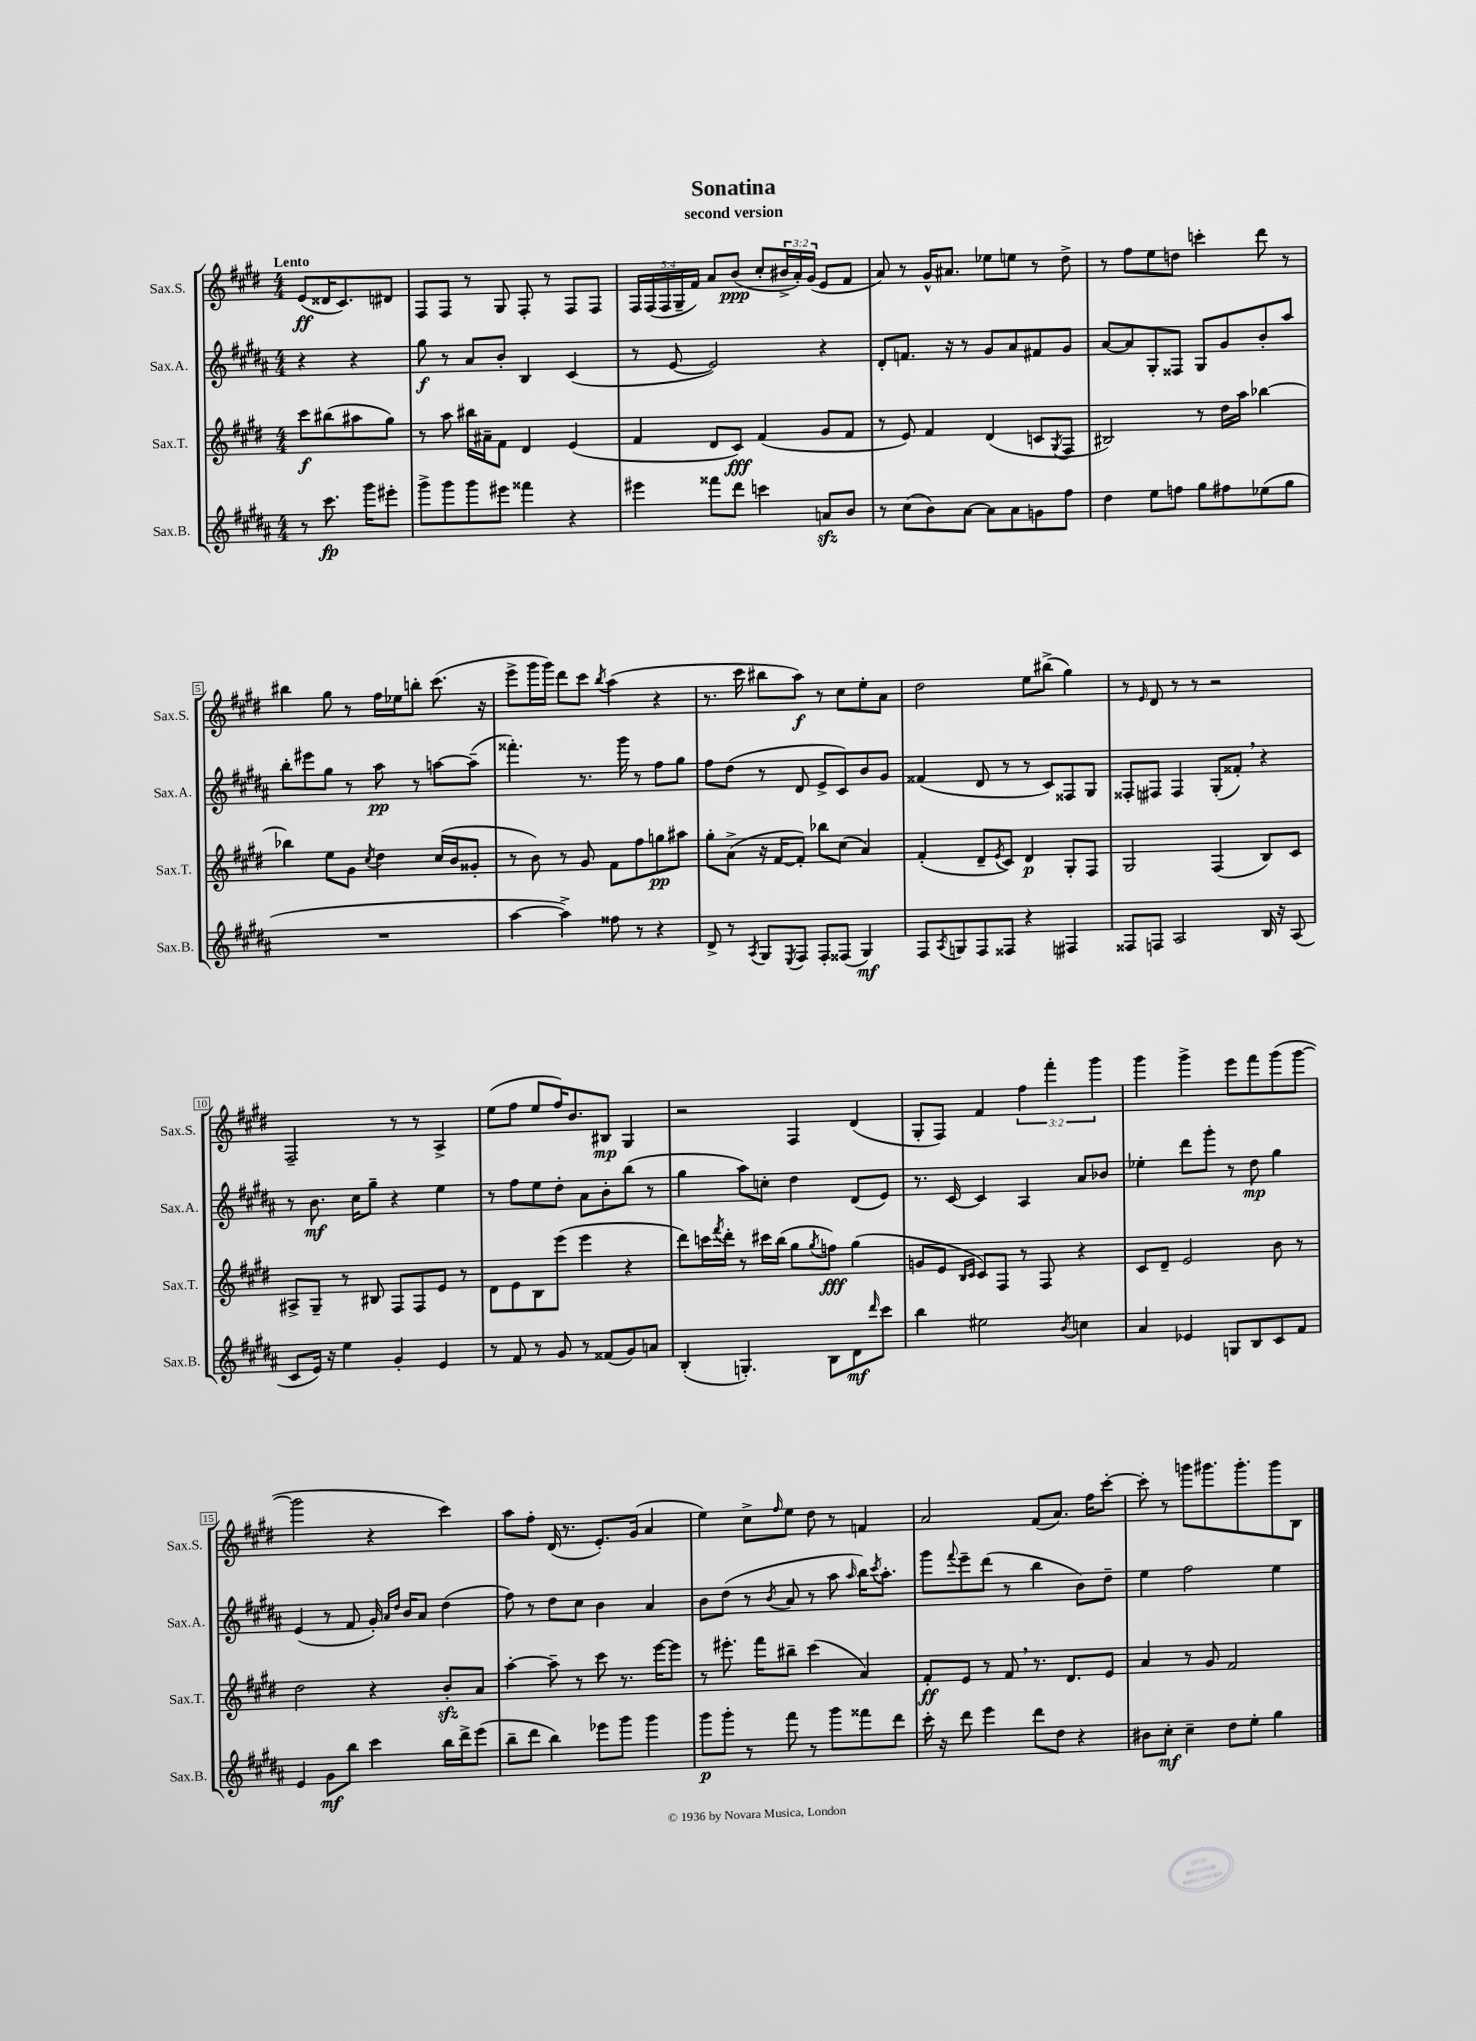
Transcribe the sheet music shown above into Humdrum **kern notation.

**kern	**kern	**kern	**kern
*staff4	*staff3	*staff2	*staff1
*clefG2	*clefG2	*clefG2	*clefG2
*k[f#c#g#d#a#]	*k[f#c#g#d#]	*k[f#c#g#d#a#]	*k[f#c#g#d#]
*M4/4	*M4/4	*M4/4	*M4/4
8r	8ccc#	4r	(8e
8.ccc#	(8bb#	.	16d##
.	.	.	8.c#)
.	8aa#	4r	.
16ggg#	.	.	.
8eee#'	8gg#)	.	8d#
=	=	=	=
8ggg#^	8r	8gg#	8F#
8ggg#	8aa	8r	8F#
8ggg#	16bb#	8a#	8r
.	16a#~	.	.
8eee#	8f#	8b'	8G#
4fff##	4d#	4B	8F#'
.	.	.	8r
4r	(4e	(4c#	8F#
.	.	.	8F#
=	=	=	=
4eee#	4f#	8r	20F#
.	.	.	(20F#
.	.	.	20F#
.	.	[8e	.
.	.	.	20G#~
.	.	.	20f#)
8fff##	8d#	2e])	8a
8ddd#	8c#)	.	(8b
4ccc	(4f#	.	8cc#'
.	.	.	24b#^
.	.	.	24a')
.	.	.	(24g#
8a	8g#	4r	8e
8b	8f#	.	8f#
=	=	=	=
8r	8r	8d#'	8a)
(8cc#	8e)	8.f	8r
8b)	4f#	.	16g#^^
.	.	16r	8.a#
[8a#	.	8r	.
8a#]	(4d#	8g#	8ee-
8a#	.	8a#	8ee
8g	8c	8f#	8r
.	8qG#	.	.
8ff#	8F#	8g#	8dd#^
=	=	=	=
4dd#	2B#)	[8a#	8r
.	.	8a#]	8ff#
8ee	.	8G#'	8ee
8ff	.	8F##	8dd
8gg#	8r	8G#	4ccc'
8ff#	16dd#	8g#	.
.	16aa	.	.
(8ee-	[4bb-	8b'	8ddd#
8gg#	.	8aa#	8r
=	=	=	=
1r	4bb-]	8bb'	4bb#
.	.	8eee#	.
.	8ee	8gg#	8gg#
.	8g#	8r	8r
.	8qcc#	.	.
.	4dd#	8aa#	16ff#
.	.	.	16ee-
.	.	8r	8bb'
.	(16cc#	[8aa	(8.ccc#
.	16b	.	.
.	8g##'	(8aa~]	.
.	.	.	16r
=	=	=	=
[4aa#	8r	4.fff##')	8eee^
.	8b)	.	16ggg#
.	.	.	16ggg#)
4aa#^])	8r	.	8ddd#
.	8g#	8.r	8ccc#
.	.	.	8qbb
8ff##	8f#	.	(4aa
.	.	16ggg#	.
8r	8ff#	8r	.
4r	8gg	8ff#	4r
.	8aa#	8gg#	.
=	=	=	=
8d#^	8gg#'	8ff#	8.r
8r	(8a^	(8dd#	.
.	.	.	16ccc#
8qA#	.	.	.
8G#	16r	8r	8bb#
.	[16f#	.	.
8qE	.	.	.
8F#	8f#'])	8d#	8aa)
8F#'	8bb-	8e^	8r
(8F##	(8cc#	8c#)	8cc#
4G#)	4a)	8b	8ee'
.	.	8g#	8a
=	=	=	=
8F#	(4f#'	(4f##	2dd#
8qA#	.	.	.
8G	.	.	.
8F#	8d#~	8d#	.
.	8qe	.	.
8F##	8c#)	8r	.
4r	4d#	8r	8ee
.	.	8c#)	(8bb#^
4F#	8G#'	8F##	4gg#)
.	8F#	8G#	.
=	=	=	=
8F##	2G#	8F##'	8r
.	.	.	16qqe
8F	.	8F#	8d#
2A#	.	4F#	8r
.	.	.	8r
.	(4F#	(8G#'	2r
.	.	8f##')	.
16B	8B)	4r	.
16r	.	.	.
(8A#	8c#	.	.
=	=	=	=
8c#	8A#^	8r	2F#~
16e)	8G#~	8.b	.
16r	.	.	.
4ee	8r	.	.
.	.	16cc#	.
.	8B#	8gg#~	.
4g#'	8F#	4r	8r
.	8F#	.	8r
4e	8e	4ee	4A^
.	8r	.	.
=	=	=	=
8r	8d#	8r	(8ee
8f#	8e	8ff#	8ff#
8r	8B	8ee	8ee
8g#	(8eee	8dd#'	16ff#)
.	.	.	8.b
8r	4eee	8a#	.
(8f##	.	8b'	8B#
8g#)	4r	(8bb	4G#
8a	.	8r	.
=	=	=	=
(4B'	8ddd#)	4gg#	2r
.	16ccc	.	.
.	8qfff#	.	.
.	16ddd#'	.	.
4.G')	8r	8aa#)	.
.	16ccc#	8cc'	.
.	(16bb	.	.
.	8gg#	4dd#	4F#
.	8qgg#	.	.
8B	8ff)	.	.
8d#	(4gg#	(8d#	(4d#
16qqddd#	.	.	.
8ccc#	.	8e)	.
=	=	=	=
4bb	8g	8.r	8G#'
.	8e	.	8F#)
.	.	[16c#	.
.	16qqB	.	.
.	16qqc#	.	.
2ee#	8c#)	4c#]	4f#
.	8F#	.	.
.	8r	4A#	6ff#
.	8F#	.	.
.	.	.	6fff#'
8qb	.	.	.
4cc	4r	8a#	.
.	.	.	6ggg#
.	.	8b-	.
=	=	=	=
4a#	8c#	4ee-'	4ggg#
.	8d#~	.	.
4e-	2e	8ddd#	4ggg#^
.	.	8ggg#'	.
8G	.	8r	8eee
8B	.	8dd#	8fff#
8c#	8b	4gg#	(8ggg#
8f#	8r	.	[8ggg#
=	=	=	=
4e	2dd#	(4e	2ggg#]
8g#	.	8r	.
8bb	.	8f#	.
4ccc#	4r	16g#')	4r
.	.	16qqa#	.
.	.	16qqdd#	.
.	.	16b	.
.	.	8a#	.
16bb	8b'	(4dd#	4ccc#)
16ddd#^	.	.	.
(8eee	8a	.	.
=	=	=	=
8bb~	[4aa'	8ff#)	8aa
8ddd#	.	8r	8ff#'
4bb)	8aa~]	8dd#	(16d#
.	.	.	8.r
.	8r	8cc#	.
8eee-	8ccc#	4b	8.e')
8ggg#	8.r	.	.
.	.	.	(16g#
4ggg#	.	4a#	4a
.	[16eee	.	.
.	8eee]	.	.
=	=	=	=
8ggg#	8r	8b	4ee)
8ggg#'	8.eee#'	(8dd#	.
8r	.	8r	8cc#^
.	16fff#	.	.
.	.	8qb	16qqff#
8fff#	8bb#~	8a#	8ee
8r	(4ccc#	8r	8dd#
8ggg#	.	8aa#	8r
.	.	16qqaa#	.
8fff##	4a)	16bb)	4f
.	.	8qccc#	.
.	.	8.aa#'	.
8ddd#	.	.	.
=	=	=	=
16ccc#'	8f#'	8ggg#	2a
16r	.	.	.
.	.	8qqfff#	.
8ddd#	8e	8eee~	.
4eee	8r	(8ddd#	.
.	8f#	8r	.
8ddd#	8.r	4bb	(8f#
8dd#	.	.	8.a)
.	8.d#	.	.
4r	.	8b)	.
.	.	.	16ff#
.	8e	8dd#~	[8ccc#'
=	=	=	=
8b#	4a	4ee	8ccc#']
8cc#'	.	.	8r
4cc#~	8r	2ff#	8ggg
.	8g#	.	8.ggg#
8dd#	2f#	.	.
.	.	.	8.ggg#'
8ee'	.	.	.
4gg#	.	4ee	8ggg#
.	.	.	8B
==	==	==	==
*-	*-	*-	*-
